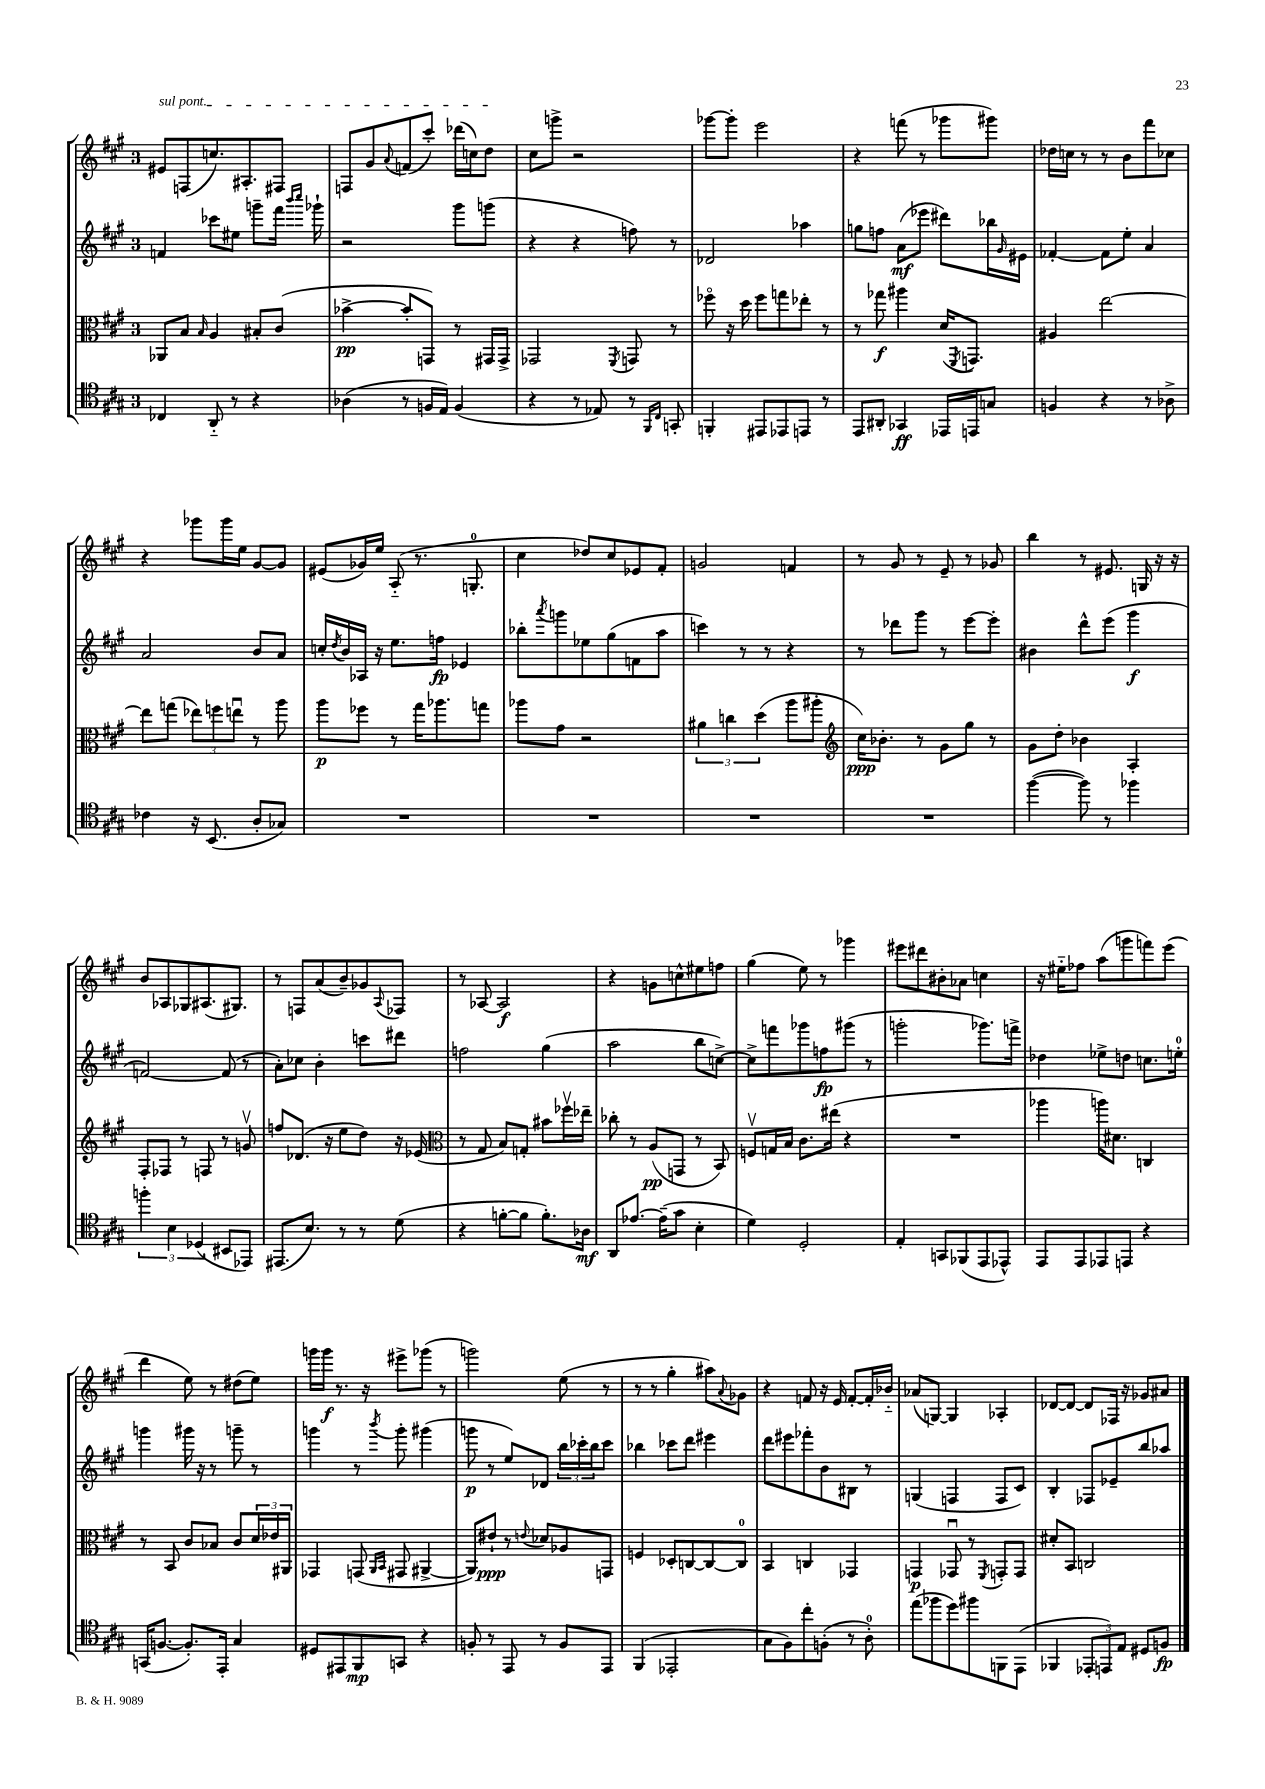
<<
\new StaffGroup <<
\new Staff = "s0" {
    \clef treble \key a \major \once \override Staff.TimeSignature.style = #'single-digit \time 3/4
    \once \override TextSpanner.bound-details.left.text = \markup { \italic "sul pont." } eis'8\startTextSpan f8( c''8.) ais8.-. fis8 |
    f8 gis'8 \appoggiatura { a'8 } f'8( cis'''8-.) des'''16( c''16) d''8\stopTextSpan |
    cis''8 g'''8-> r2 |
    ges'''8~ ges'''8-. e'''2 |
    r4 f'''8( r8 ges'''8 gis'''8) |
    des''16 c''16 r8 r8 b'8 fis'''8 ces''8 |
    r4 ges'''8 ges'''16 e''16 gis'8~ gis'8 |
    eis'8( ges'16) e''16 a8-_( r8. g8.-0-. |
    cis''4 des''8) cis''8 ees'8 fis'8-. |
    g'2 f'4 |
    r8 gis'8 r8 e'8-- r8 ges'8 |
    b''4 r8 eis'8. g16 r16 r16 |
    b'8 aes8 ges8 ais8.( gis8.) |
    r8 f8 a'8( b'8--) ges'8 \appoggiatura { a8 } fes8 |
    r8 aes8~ aes2\f |
    r4 g'8 c''8-^ eis''8 f''8 |
    gis''4( e''8) r8 ges'''4 |
    eis'''8 dis'''8 bis'8-. aes'8 c''4 |
    r16 eis''16-_ fes''8 a''8( g'''8 f'''8) e'''8( |
    d'''4 e''8) r8 dis''8( e''8) |
    g'''16 g'''16\f r8. r16 eis'''8-> ges'''8( r8 |
    g'''2) e''8( r8 |
    r8 r8 gis''4-. ais''8) \appoggiatura { a'8 } ges'8 |
    r4 f'8 r16 e'16 f'8~-. f'16-. bes'16-_ |
    aes'8( g8~) g4 aes4-. |
    des'8~ des'8~ des'8 fes16 r16 ges'8 ais'8 \bar "|." |
}
\new Staff = "s1" {
    \clef treble \key a \major \once \override Staff.TimeSignature.style = #'single-digit \time 3/4
    f'4 ces'''8 eis''8 g'''8-- fis'''16 \grace { b'''16 cis''''16 } ges'''16-! |
    r2 gis'''8 g'''8( |
    r4 r4 f''8) r8 |
    des'2 aes''4 |
    g''8 f''8 a'8\mf( ees'''8 dis'''8) bes''16 \grace { gis'16 } eis'16 |
    fes'4~-. fes'8 e''8-. a'4 |
    a'2 b'8 a'8 |
    c''16-. \acciaccatura { d''8 } b'16 aes16 r16 e''8. f''16\fp ees'4 |
    bes''8-. \acciaccatura { a'''8 } g'''8 ees''8 gis''8( f'8 a''8 |
    c'''4) r8 r8 r4 |
    r8 des'''8 gis'''8 r8 e'''8~ e'''8-. |
    bis'4 d'''8-^ e'''8( gis'''4\f |
    f'2~) f'8( r8 |
    a'8-.) ces''8 b'4-. c'''8 dis'''8 |
    f''2 gis''4( |
    a''2 b''8 c''8~->) |
    c''8-> f'''8 ges'''8 f''8\fp gis'''8( r8 |
    g'''2-. ges'''8.) f'''16-> |
    des''4 ees''8-> d''8 c''8. e''16-0-. |
    g'''4 gis'''16 r16 r8 g'''8-- r8 |
    g'''4 r8 \acciaccatura { b'''8 } g'''8-. gis'''4( |
    g'''8\p r8 e''8) des'8 \tuplet 3/2 { b''16 ces'''16-. b''16 } ces'''8 |
    bes''4 ces'''8 d'''8 eis'''4 |
    d'''8 eis'''8 fes'''8-. b'8 bis8 r8 |
    g4( f4 f8 cis'8) |
    b4-. fes8 ees'8-- b''8 aes''8 \bar "|." |
}
\new Staff = "s2" {
    \clef alto \key a \major \once \override Staff.TimeSignature.style = #'single-digit \time 3/4
    aes,8 b8 \grace { b16 } a4 bis8-. cis'8( |
    bes'4~->\pp bes'8-. g,8) r8 gis,16 gis,16-> |
    ges,2 \acciaccatura { fis,8 } g,8 r8 |
    fes''8\flageolet r16 d''16 fes''8 g''8 ees''8-. r8 |
    r8 ges''8\f ais''4 d'16( \acciaccatura { fis,8 } g,8.) |
    ais4 e''2~ |
    e''8 g''8( \tuplet 3/2 { ees''8) f''8 e''8\downbow } r8 a''8 |
    a''8\p fes''8 r8 gis''16 aes''8. g''8 |
    aes''8 gis'8 r2 |
    \tuplet 3/2 { ais'4 c''4 d''4( } a''8 ais''8-. |
    \clef treble cis''16\ppp) bes'8.-. r8 gis'8 gis''8 r8 |
    gis'8 d''8-. bes'4 a4-. |
    fis8-. fes8 r8 f8 r8 g'8\upbow |
    f''8 des'8.( r16 e''8 d''8) r16 ees'16( |
    \clef alto r8 gis8 b8) g8-. bis'8 fes''16\upbow ees''16-- |
    ces''8-. r8 a8\pp( g,8 r8 b,8) |
    f8\upbow g16 b16 cis'8. eis''16( r4 |
    R2. |
    aes''4 a''16) dis'8. c4 |
    r8 b,8 cis'8 bes8 cis'8 \tuplet 3/2 { d'16 ees'16 ais,16 } |
    ges,4 g,8( \grace { a,16 b,16 } gis,8 ais,4~-> |
    ais,8) eis'8-!\ppp r8 \appoggiatura { e'8 } des'8 aes8 g,8 |
    f4 des8-. c8~ c8~ c8-0 |
    b,4 c4 ges,4 |
    g,4\p ges,8\downbow r8 \acciaccatura { fis,8 } g,8-. g,8 |
    dis'8-. b,8 c2 \bar "|." |
}
\new Staff = "s3" {
    \clef tenor \key a \major \once \override Staff.TimeSignature.style = #'single-digit \time 3/4
    ces4 a,8-_ r8 r4 |
    aes4( r8 f16 e16) f4( |
    r4 r8 ees8) r8 \grace { fis,16 cis16 } g,8-. |
    f,4-. eis,8 ees,8 e,8 r8 |
    e,8 ais,8-. ges,4\ff ees,16 e,16 g8 |
    f4 r4 r8 aes8-> |
    ces'4 r16 b,8.( a8-. ges8) |
    R2. |
    R2. |
    R2. |
    R2. |
    fis''4~( fis''8) r8 fes''4 |
    \tuplet 3/2 { f''4-. b4 des4( } bis,8 ees,8) |
    eis,8.( b8.) r8 r8 d'8( |
    r4 f'8~-. f'8 f'8.-.) aes16\mf |
    a,8 ees'8.~ ees'16--( gis'8 b4-. |
    d'4) d2-. |
    e4-. g,8 fes,8( e,8 ees,8-^) |
    e,8 e,8 ees,8 e,8 r4 |
    g,16( f8.~ f8.-.) e,16-. gis4 |
    dis8 eis,8 fis,8\mp g,8 r4 |
    f8-. r8 e,8 r8 f8 e,8 |
    fis,4( ees,2-. |
    gis8 fis8) cis''8-. f8-.( r8 a8-0-.) |
    e''8( fes''8 d''8) fis''8 f,8 e,8( |
    fes,4 \tuplet 3/2 { ees,8-. e,8) e8 } dis8 f8\fp \bar "|." |
}
>>
>>
\layout { \context { \Score \remove "Bar_number_engraver" } }
